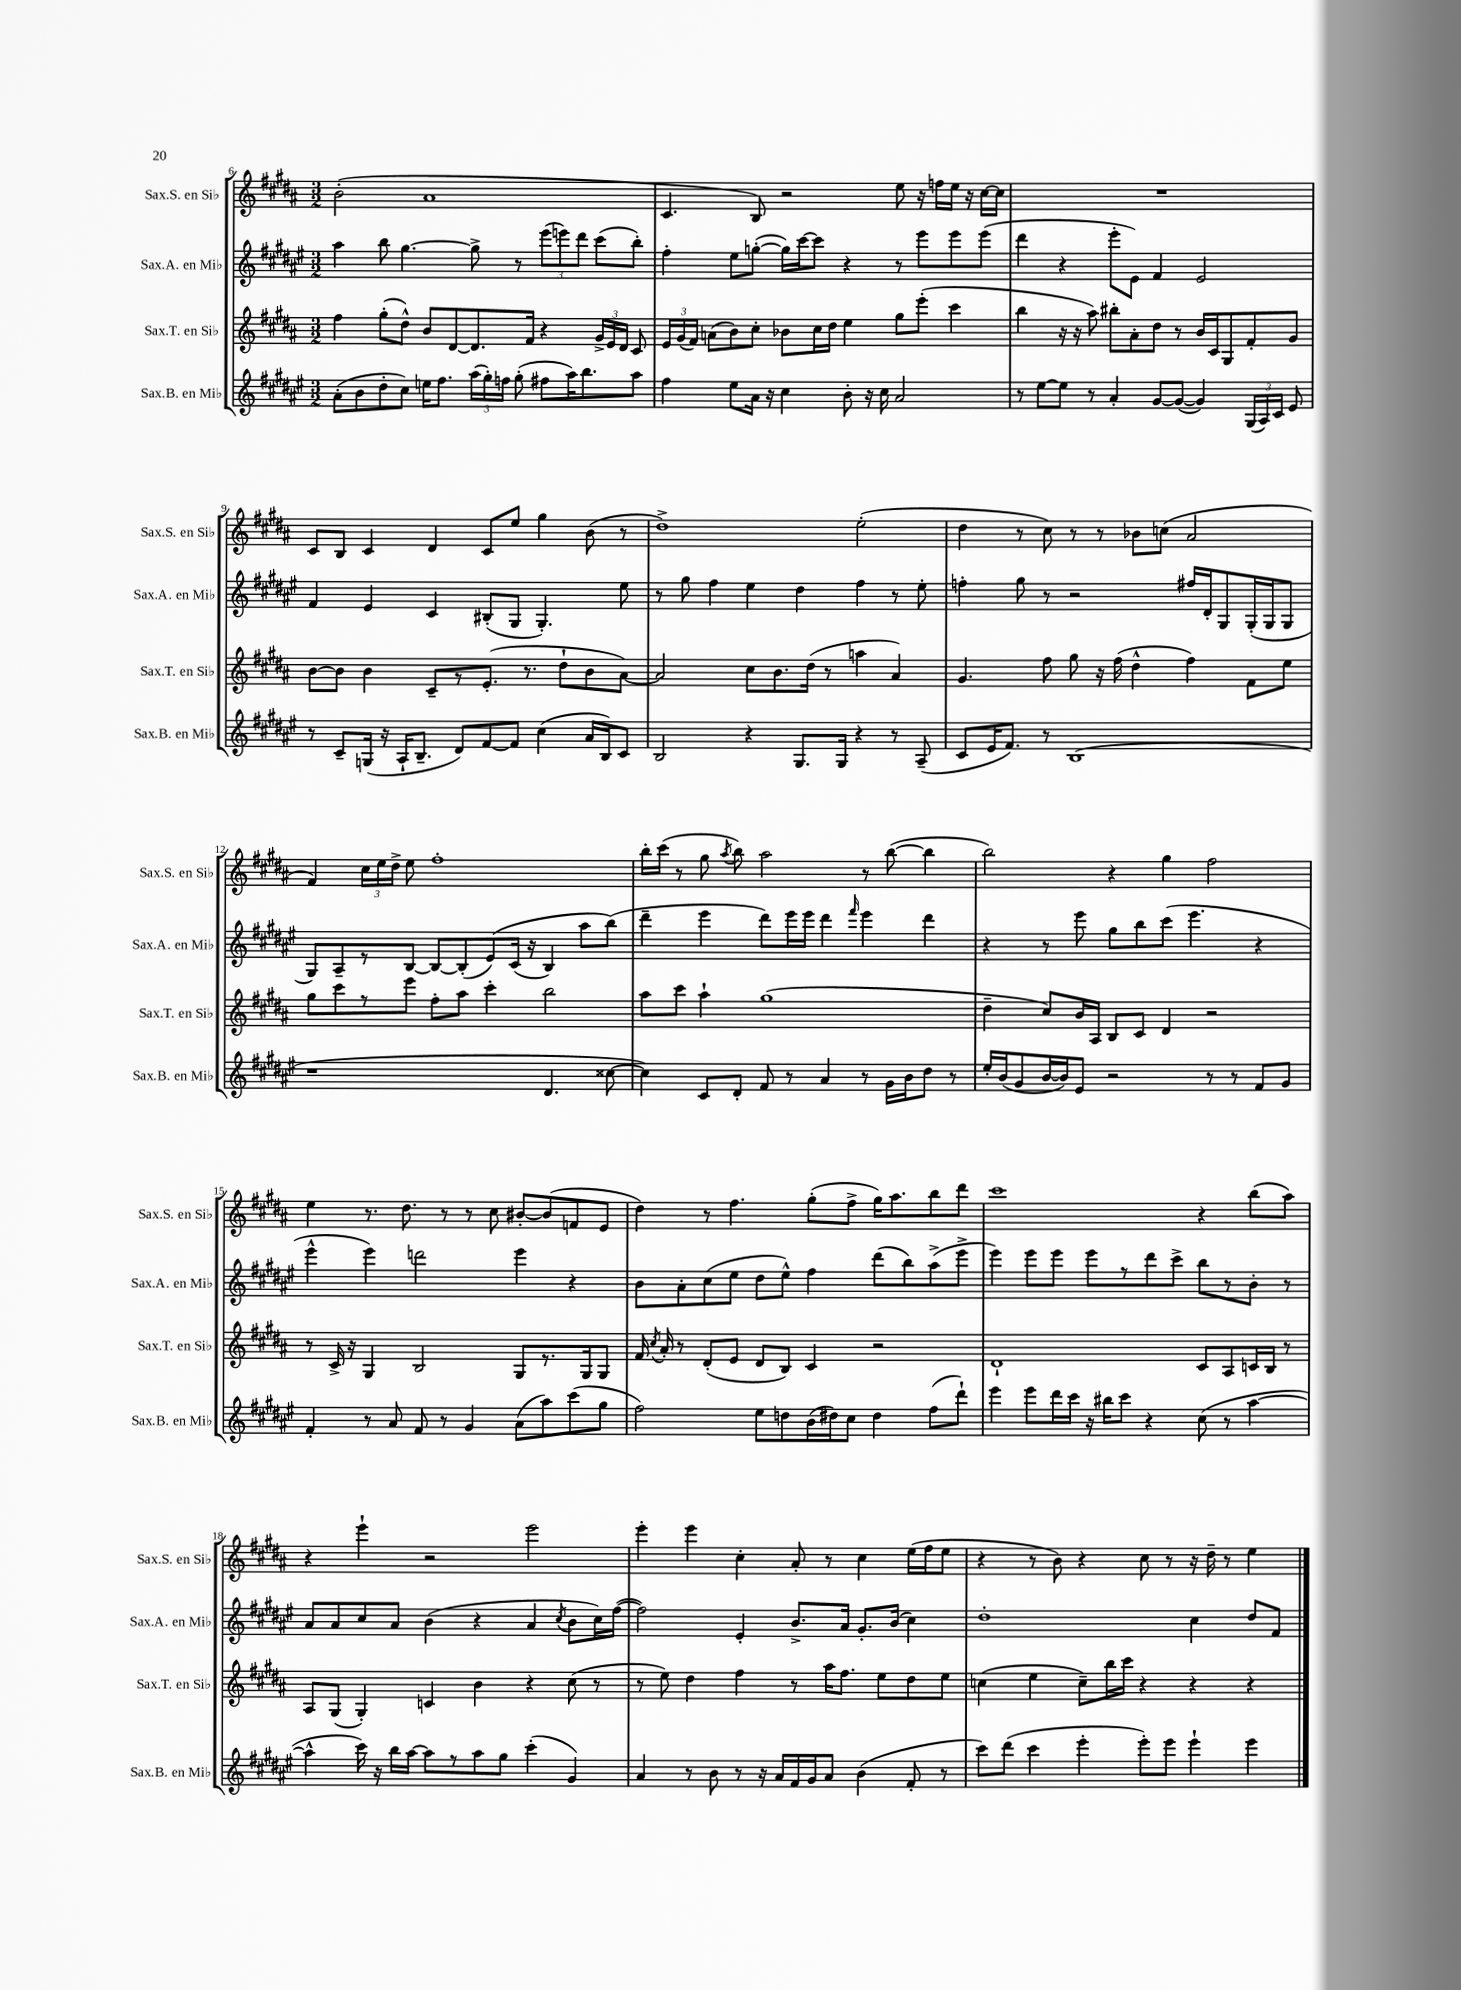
<<
\new StaffGroup <<
\new Staff = "s0" \with { instrumentName = "Sax.S. en Sib" shortInstrumentName = "Sax.S. en Sib" } {
    \clef treble \key b \major \numericTimeSignature \time 3/2
    \autoBeamOff b'2-.( ais'1 |
    cis'4. b8) r2 e''8 r16 f''16[ e''16] r16 cis''16[~ cis''16] |
    R1. |
    cis'8[ b8] cis'4 dis'4 cis'8[ e''8] gis''4 b'8( r8 |
    dis''1->) e''2-.( |
    dis''4 r8 cis''8) r8 r8 bes'8[ c''8]( ais'2 |
    fis'4) \tuplet 3/2 { cis''16[ e''16 dis''16]-> } e''8 fis''1-. |
    b''16[-. cis'''16]( r8 gis''8 \acciaccatura { ais''8 } b''8) ais''2 r8 b''8~( b''4 |
    b''2) r4 gis''4 fis''2 |
    e''4 r8. dis''8. r8 r8 cis''8 bis'8[~-. bis'8( f'8 e'8] |
    dis''4) r8 fis''4. gis''8[-.( fis''8]-> gis''16[) ais''8. b''8 dis'''8] |
    cis'''1 r4 b''8[( ais''8]) |
    r4 e'''4-! r2 e'''2 |
    e'''4-. e'''4 cis''4-. ais'8-. r8 cis''4 e''16[( fis''16 e''8] |
    r4 r8 b'8) r4 cis''8 r8 r16 dis''16-- r8 e''4 \bar "|." |
}
\new Staff = "s1" \with { instrumentName = "Sax.A. en Mib" shortInstrumentName = "Sax.A. en Mib" } {
    \clef treble \key fis \major \numericTimeSignature \time 3/2
    \autoBeamOff ais''4 b''8 gis''4.~ gis''8-> r8 \tuplet 3/2 { eis'''8[( e'''8) dis'''8] } cis'''8[( b''8]-.) |
    fis''4-. eis''8[ g''8]~-.( g''16[) cis'''16~ cis'''8] r4 r8 eis'''8[ eis'''8 eis'''8]( |
    dis'''4 r4 eis'''8[-. eis'8]) fis'4 eis'2 |
    fis'4 eis'4 cis'4 bis8[-.( gis8] gis4.-.) eis''8 |
    r8 gis''8 fis''4 eis''4 dis''4 fis''4 r8 eis''8-. |
    f''4-. gis''8 r8 r2 fis''16[ dis'16-. gis8 gis16-.( gis16 gis8] |
    gis8[) ais8-- r8 b8]~ b8[~ b8-.( eis'8)\( cis'16]( r16 b4) ais''8[ b''8](\) |
    dis'''4-- eis'''4 dis'''8[) eis'''16 eis'''16] dis'''4 \grace { fis'''16 } eis'''4 dis'''4 |
    r4 r8 eis'''8 gis''8[ b''8 cis'''8]( eis'''4. r4 |
    eis'''4-^ eis'''4) d'''2 eis'''4 r4 |
    b'8[ ais'8-. cis''8( eis''8] dis''8[ eis''8]-^) fis''4 dis'''8[( b''8) ais''8->( eis'''8]-> |
    eis'''4) eis'''8[ eis'''8] eis'''8[ r8 dis'''8 cis'''8]-> b''8[ r8 b'8]-. r8 |
    ais'8[ ais'8 cis''8 ais'8] b'4( r4 ais'4 \acciaccatura { cis''8 } b'8[ cis''16) fis''16]~( |
    fis''2) eis'4-. b'8.[-> ais'16] gis'8.[-. b'16]( cis''4) |
    dis''1-. cis''4 dis''8[ fis'8] \bar "|." |
}
\new Staff = "s2" \with { instrumentName = "Sax.T. en Sib" shortInstrumentName = "Sax.T. en Sib" } {
    \clef treble \key b \major \numericTimeSignature \time 3/2
    \autoBeamOff fis''4 gis''8[-.( dis''8]-^) b'8[ dis'8~ dis'8. fis'16] r4 \tuplet 3/2 { gis'16[-> e'16 dis'16] } cis'8 |
    \tuplet 3/2 { e'16[ gis'16( fis'16]) } a'8[( b'8) cis''8]-. bes'8[ cis''16 dis''16] e''4 gis''8[ e'''8]-.( cis'''4 |
    b''4 r16 r16 ais''8) bis''8[-. ais'8-. dis''8] r8 b'16[ cis'16 gis8 fis'8-. gis'8] |
    b'8[~ b'8] b'4 cis'8[-- r8 e'8.]-.( r8. dis''8[-! b'8 ais'8]~) |
    ais'2 cis''8[ b'8. dis''16]( r8 a''4 ais'4) |
    gis'4. fis''8 gis''8 r16 fis''16( dis''4-^ fis''4) fis'8[ e''8] |
    gis''8[ cis'''8 r8 e'''8] fis''8[-. ais''8] cis'''4-. b''2 |
    ais''8[ cis'''8] ais''4-! gis''1( |
    dis''4-- cis''8[) b'16 ais16] b8[ cis'8] dis'4 r2 |
    r8 cis'16-> r16 gis4 b2 gis8[ r8. gis16 gis8] |
    fis'16 \acciaccatura { cis''8 } ais'16-. r8 dis'8[-.( e'8] dis'8[ b8]) cis'4 r2 |
    dis'1-! cis'8[ ais8 c'16 b16] r8 |
    ais8[ gis8]( gis4-.) c'4 b'4 r4 cis''8( r8 |
    r8 e''8) dis''4 fis''4 r8 ais''16[ fis''8.] e''8[ dis''8 e''8] |
    c''4( e''4 c''8[--) b''16 cis'''16] r4 r4 r4 \bar "|." |
}
\new Staff = "s3" \with { instrumentName = "Sax.B. en Mib" shortInstrumentName = "Sax.B. en Mib" } {
    \clef treble \key fis \major \numericTimeSignature \time 3/2
    \autoBeamOff ais'8[-.( b'8 dis''8-. cis''8]) e''16[ fis''8.] \tuplet 3/2 { ais''16[( gis''16-.) f''16] } gis''8-.( fis''8[ ais''16) b''8. ais''8] |
    fis''4 eis''8[ ais'16] r16 cis''4 b'8-. r16 cis''16 ais'2 |
    r8 eis''8[~ eis''8] r8 ais'4-. gis'8[~ gis'8]~( gis'4) \tuplet 3/2 { gis16[( ais16) cis'16] } eis'8 |
    r8 cis'8[-- g16]( r16 ais16[-! b8.]-- dis'8[) fis'8~ fis'8] cis''4( ais'16[ b16) cis'8] |
    b2 r4 gis8.[ gis16] r4 r8 ais8--( |
    cis'8[ eis'16 fis'8.]) r8 b1( |
    r1 dis'4. cisis''8~ |
    cisis''4) cis'8[ dis'8]-. fis'8 r8 ais'4 r8 gis'16[ b'16 dis''8] r8 |
    eis''16[-. b'16( gis'8 b'16~ b'16) eis'8] r2 r8 r8 fis'8[ gis'8] |
    fis'4-. r8 ais'8 fis'8 r8 gis'4 ais'8[( ais''8) cis'''8( gis''8] |
    fis''2) eis''8[ d''8 b'16( dis''16) cis''8] dis''4 fis''8[( dis'''8]-!) |
    eis'''4 eis'''8[ dis'''16 cis'''16] r16 bis''16[ cis'''8] r4 cis''8( r8 ais''4~ |
    ais''4-^ cis'''16) r16 b''16[ ais''16]~ ais''8[ r8 ais''8 gis''8] cis'''4-.( gis'4) |
    ais'4 r8 b'8 r8 r16 ais'16[ fis'16 gis'16 ais'8] b'4( fis'8-. r8 |
    cis'''8[) dis'''8]( cis'''4 eis'''4-. eis'''8[-.) eis'''8] eis'''4-! eis'''4 \bar "|." |
}
>>
>>
\layout { \context { \Score currentBarNumber = #6 } }
